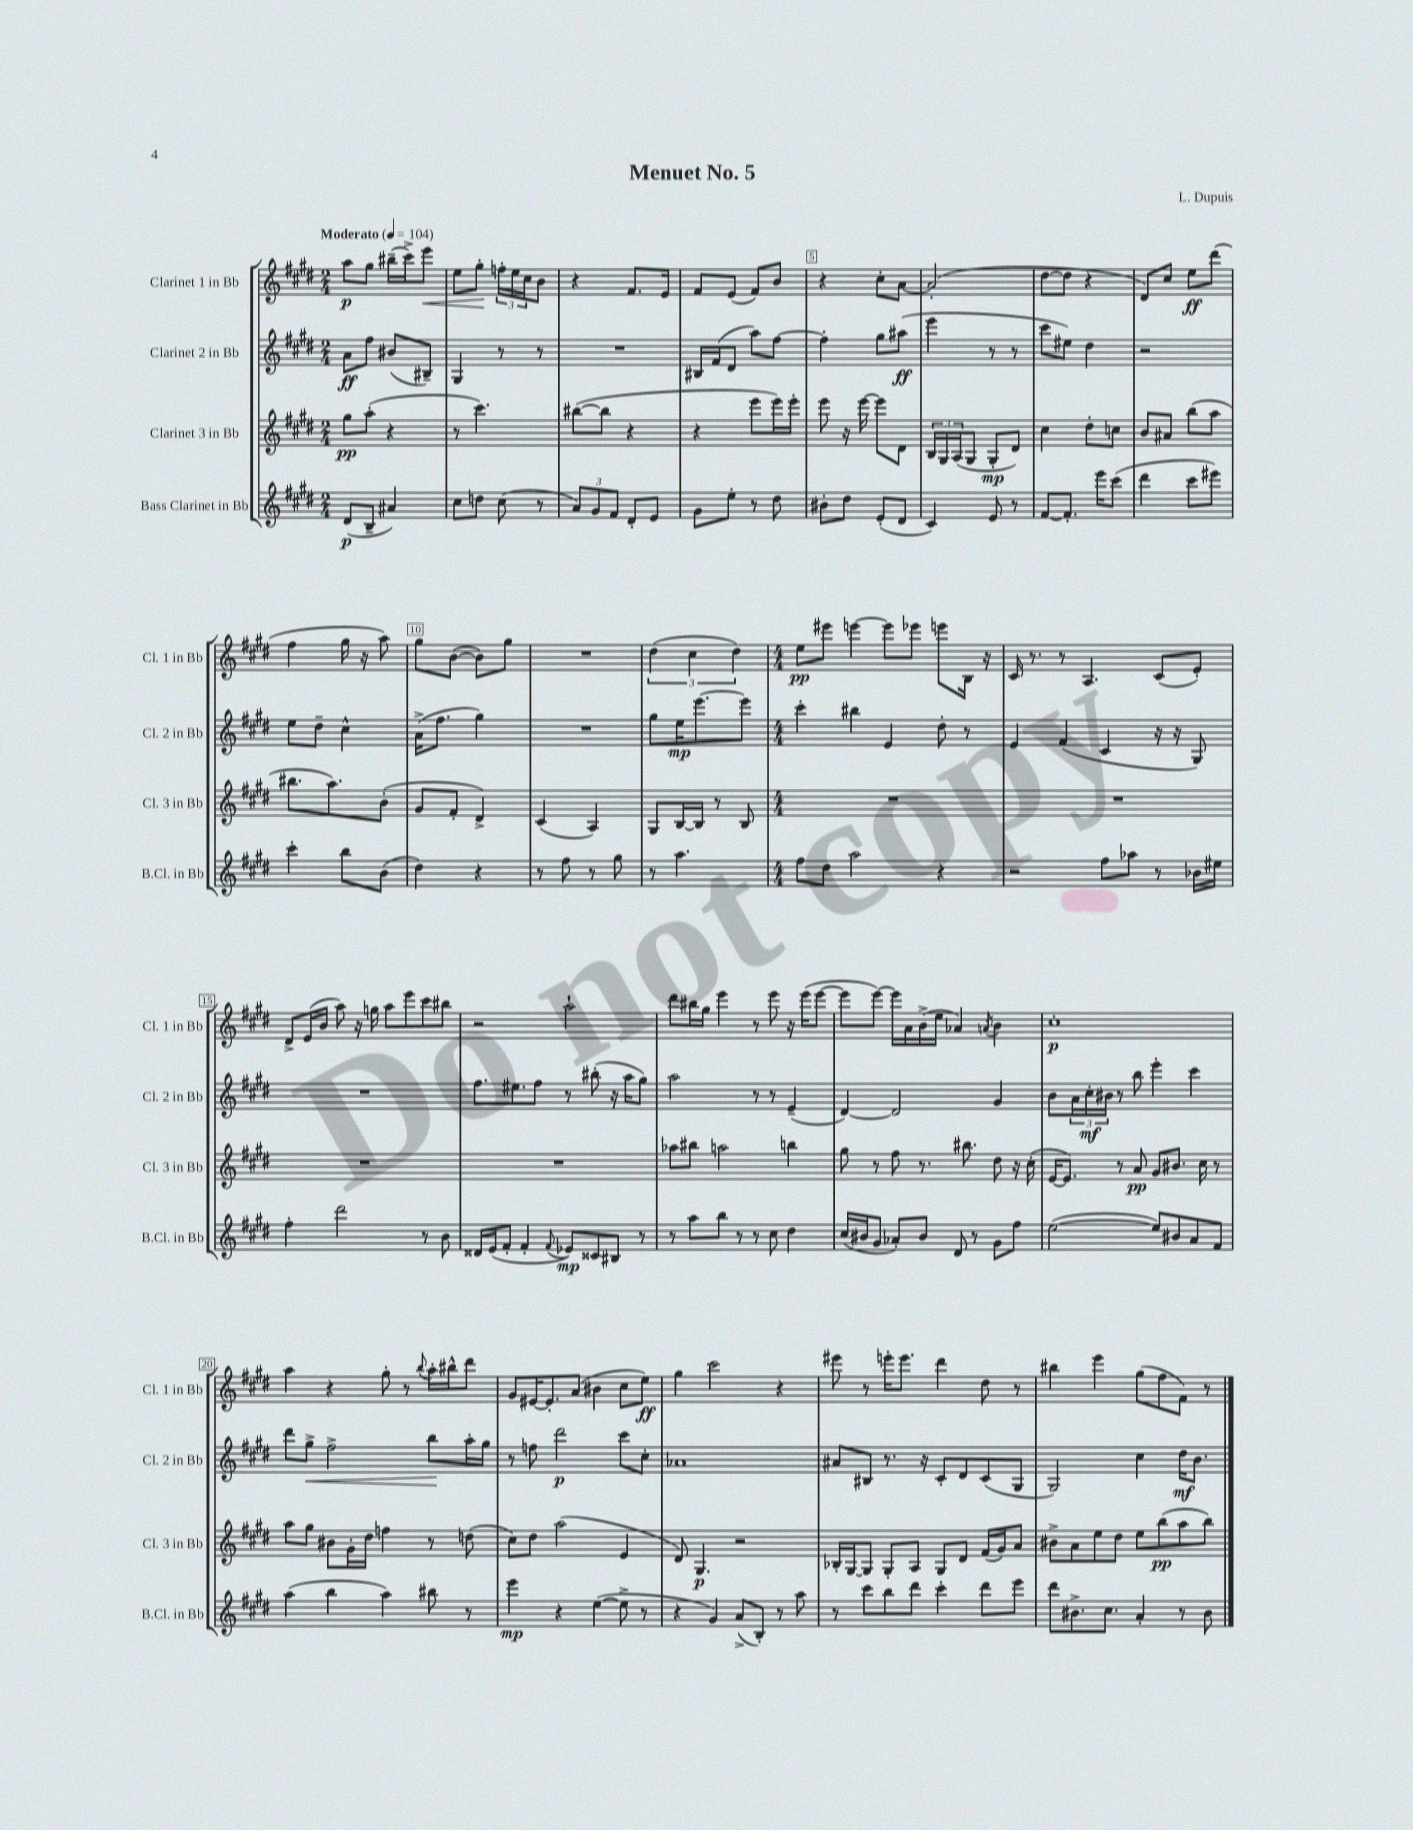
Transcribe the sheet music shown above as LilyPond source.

\header { title = "Menuet No. 5" composer = "L. Dupuis" }
<<
\new StaffGroup <<
\new Staff = "s0" \with { instrumentName = "Clarinet 1 in Bb" shortInstrumentName = "Cl. 1 in Bb" } {
    \clef treble \key e \major \numericTimeSignature \time 2/4 \tempo "Moderato" 4 = 104
    a''8\p gis''8 bis''16--( cis'''16->) e'''8\< |
    e''8 gis''8-.\! \tuplet 3/2 { f''16-. e''16 cis''16 } b'8 |
    r4 fis'8. e'16 |
    fis'8 e'8( fis'8) b'8 |
    r4 cis''8-. a'8~ |
    a'2-.( |
    dis''8~ dis''8 r4 |
    dis'8) cis''8 e''8\ff dis'''8( |
    fis''4 gis''16 r16 a''8) |
    gis''8 b'8~( b'8) gis''8 |
    R2 |
    \tuplet 3/2 { dis''4( cis''4 dis''4) } |
    \numericTimeSignature \time 4/4 e''8\pp eis'''8 e'''4~ e'''8 ees'''8 e'''8 b16 r16 |
    cis'16 r8. r8 a4. cis'8( e'8-.) |
    dis'8-> e'16( b'16 a''8) r16 g''16 a''8 e'''8 cis'''8 bis''8 |
    r2 a''2-! |
    dis'''8 bis''16 gis''16 e'''4 r8 e'''8 r16 e'''16( e'''8~ |
    e'''8 e'''8~) e'''16 a'16 b'16->( e''16 aes'4) \acciaccatura { a'8 } b'4 |
    cis''1-.\p |
    a''4 r4 gis''8-. r8 \appoggiatura { b''8 } a''16-. bis''16-^ dis'''8 |
    gis'8 eis'16~ eis'8.-. a'8( bis'4 cis''8 e''8\ff) |
    gis''4 cis'''2 r4 |
    eis'''8 r8 e'''16-. e'''8. dis'''4 dis''8 r8 |
    bis''4 e'''4 gis''8( fis''8 fis'8) r8 \bar "|." |
}
\new Staff = "s1" \with { instrumentName = "Clarinet 2 in Bb" shortInstrumentName = "Cl. 2 in Bb" } {
    \clef treble \key e \major \numericTimeSignature \time 2/4
    a'8\ff fis''8 bis'8( bis8--) |
    gis4 r8 r8 |
    R2 |
    bis16 fis'16( dis'8 a''8) fis''8~ |
    fis''4-. gis''8 ais''8\ff( |
    e'''4 r8 r8 |
    cis'''8 eis''8) dis''4 |
    r2 |
    e''8 dis''8-- cis''4-^ |
    a'16->( fis''8. gis''4) |
    R2 |
    gis''8 e''16\mp e'''8.~ e'''8 |
    \numericTimeSignature \time 4/4 cis'''4-. bis''4 e'4 dis''8-. r8 |
    e'4 fis'4( cis'4 r16 r16 gis8) |
    R1 |
    fis''8. eis''8. fis''8 r8 bis''8-.( r16 a''16 gis''8) |
    a''2 r8 r8 e'4--( |
    dis'4~) dis'2 gis'4 |
    b'8 \tuplet 3/2 { a'16 cis''16-.\mf bis'16 } r8 b''8 e'''4-. cis'''4 |
    dis'''8 gis''8->\< fis''2-> b''8\! a''16-. gis''16 |
    r8 f''8 dis'''2\p cis'''8 cis''8-. |
    aes'1 |
    ais'8 bis8 r8. r16 cis'8-. dis'8 cis'8( gis8 |
    gis2) cis''4 dis''16\mf b'8. \bar "|." |
}
\new Staff = "s2" \with { instrumentName = "Clarinet 3 in Bb" shortInstrumentName = "Cl. 3 in Bb" } {
    \clef treble \key e \major \numericTimeSignature \time 2/4
    gis''8\pp a''8-.( r4 |
    r8 cis'''4.) |
    bis''8~( bis''8 r4 |
    r4 e'''8 e'''16) e'''16-. |
    e'''8 r16 e'''16~ e'''8 dis'8 |
    \tuplet 3/2 { b16 gis16 a16( } gis8 gis8-.\mp dis'8) |
    cis''4 dis''8-. c''8 |
    b'8 ais'8 b''8( a''8 |
    bis''8. a''8.) b'8-.( |
    gis'8 fis'8-. dis'4->) |
    cis'4( a4) |
    gis8 b16~ b16 r8 b8 |
    \numericTimeSignature \time 4/4 R1 |
    R1 |
    R1 |
    R1 |
    aes''8 bis''8 a''2 b''4 |
    gis''8 r8 fis''8 r8. bis''8. dis''8 r16 cis''16-.( |
    e'16~ e'8.) r8 a'8\pp gis'8 bis'8. cis''16 r8 |
    a''8 gis''8 bis'8 gis'16-. dis''16 f''4 r8 d''8( |
    cis''8) dis''8 a''2( e'4 |
    dis'8) gis4.\p r2 |
    bes16-. gis16~ gis8 gis8-. a8 gis8 dis'8 fis'16( gis'16) a'8 |
    bis'8-> a'8 e''8 dis''8 e''8 b''8\pp( a''8 b''8) \bar "|." |
}
\new Staff = "s3" \with { instrumentName = "Bass Clarinet in Bb" shortInstrumentName = "B.Cl. in Bb" } {
    \clef treble \key e \major \numericTimeSignature \time 2/4
    dis'8\p( b8-- ais'4) |
    cis''8 d''8 cis''8( r8 |
    \tuplet 3/2 { a'8) gis'8 fis'8 } dis'8-. e'8 |
    gis'8 e''8-. r8 dis''8 |
    bis'8-. dis''8 e'8-.( dis'8 |
    cis'4) e'8 r8 |
    fis'8~ fis'8.-. e'''16 cis'''8( |
    dis'''4 cis'''8 eis'''8) |
    cis'''4-. b''8 b'8( |
    dis''4) r4 |
    r8 fis''8 r8 gis''8 |
    r8 a''4. |
    \numericTimeSignature \time 4/4 fis''8 dis''8 a''2 r4 |
    r2 fis''8 aes''8 r8 bes'16 eis''16 |
    fis''4-. dis'''2 r8 b'8 |
    disis'16 e'16( fis'8-. fis'4-. \appoggiatura { fis'8 } ees'8\mp) cisis'8 bis8 r8 |
    r8 a''8 b''8 r8 r8 cis''8 dis''4 |
    cis''16( bis'16 gis'8 aes'8-.) bis'8 dis'8 r8 gis'8 fis''8 |
    e''2~( e''8) bis'8 a'8 fis'8 |
    a''4( b''4 a''4) bis''8 r8 |
    e'''4\mp r4 e''4~( e''8-> r8 |
    r4 gis'4) a'8->( b8-.) r8 a''8 |
    r8 cis'''8 b''8 dis'''8 cis'''4-. dis'''8 e'''8 |
    dis'''8 bis'8.-> cis''8. a'4-. r8 bis'8 \bar "|." |
}
>>
>>
\layout { \context { \Score \override BarNumber.break-visibility = ##(#f #t #t) barNumberVisibility = #(every-nth-bar-number-visible 5) \override BarNumber.stencil = #(make-stencil-boxer 0.1 0.3 ly:text-interface::print) } }
